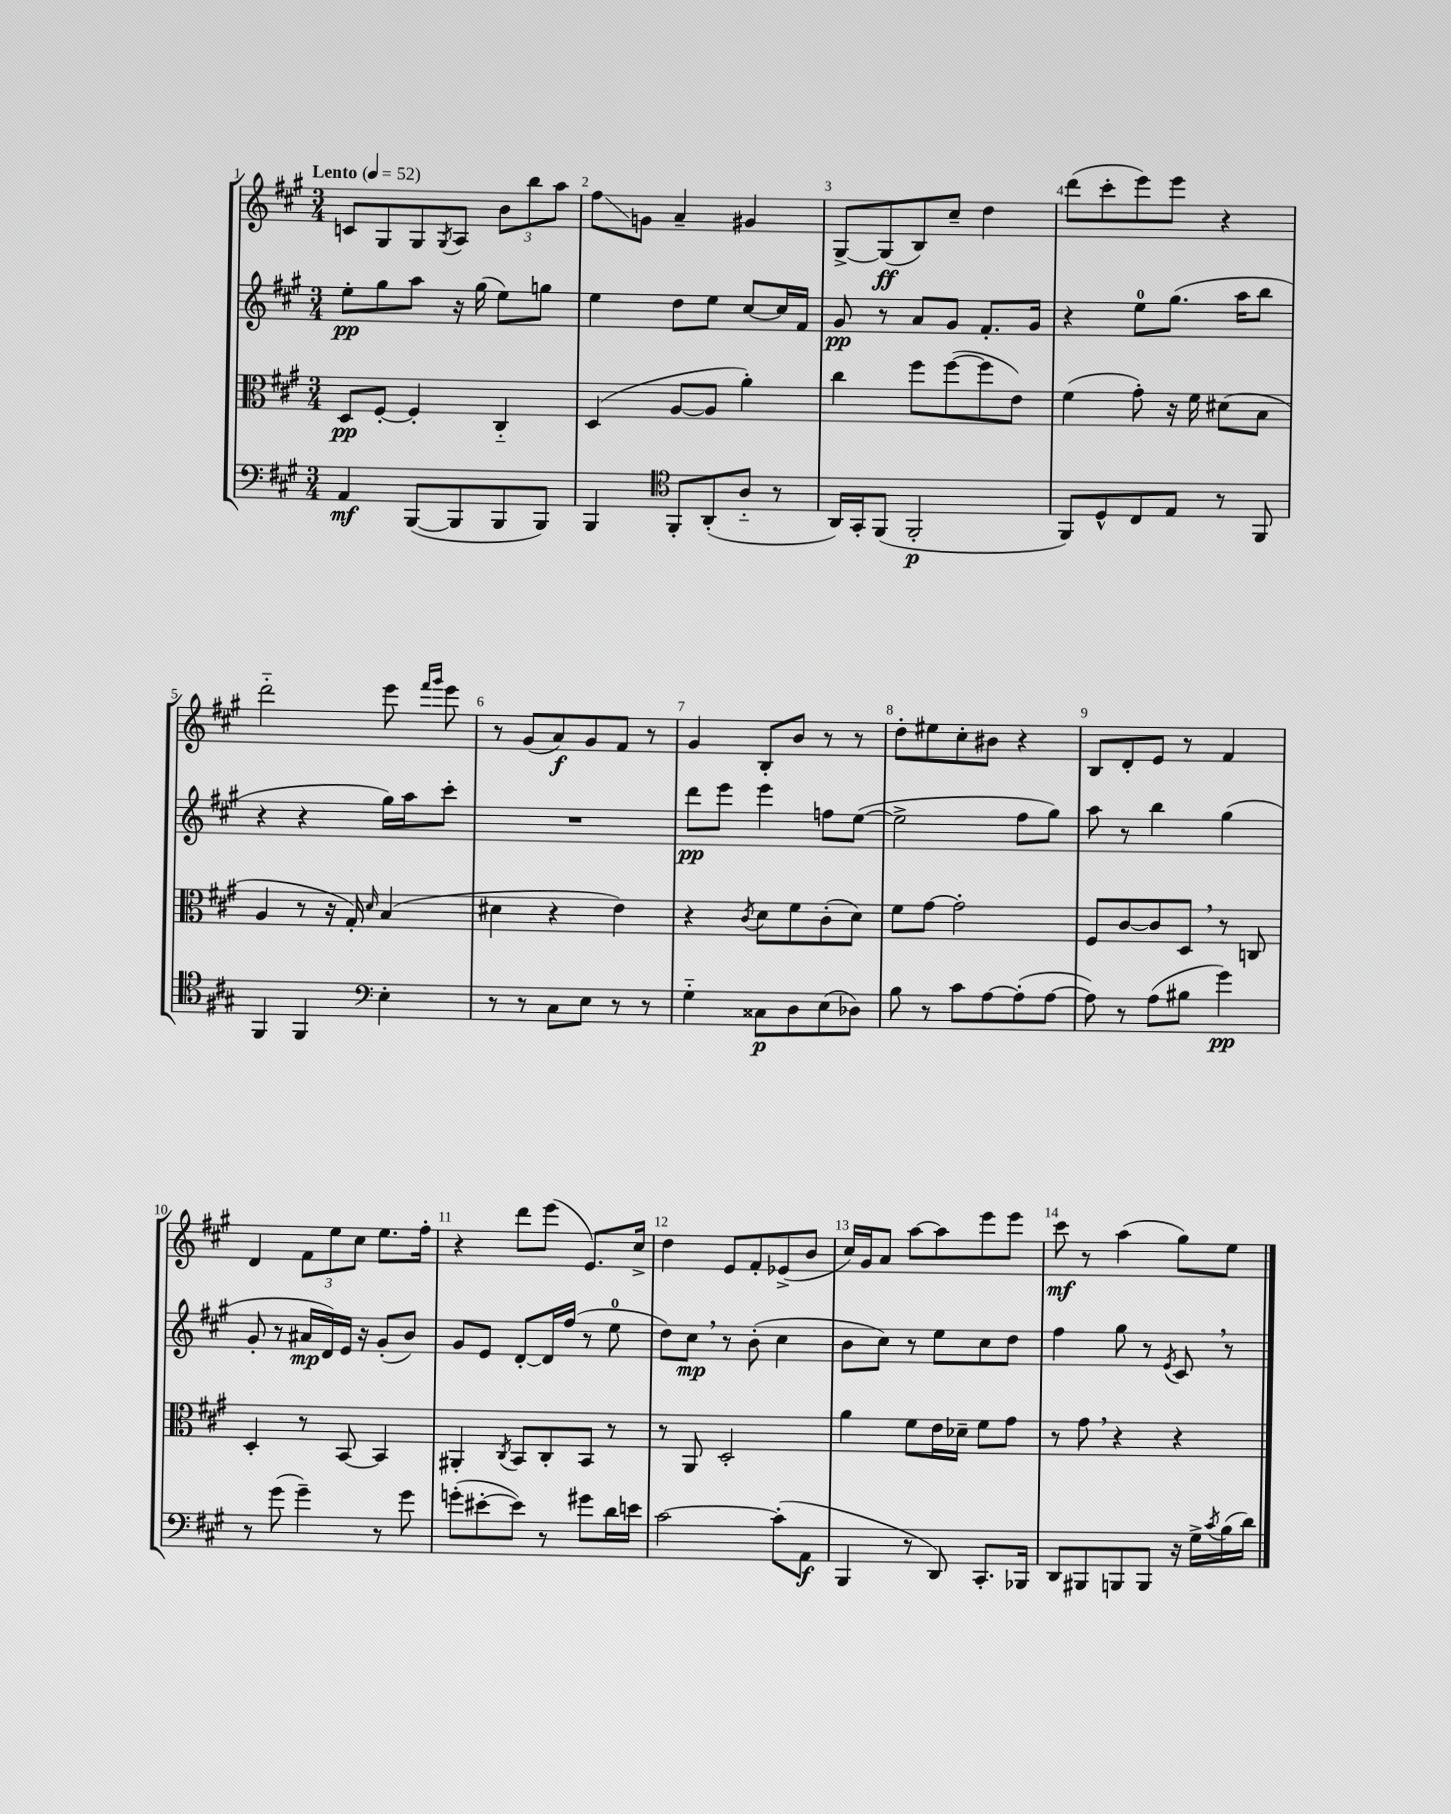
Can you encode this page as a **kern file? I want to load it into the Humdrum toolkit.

**kern	**kern	**kern	**kern
*staff4	*staff3	*staff2	*staff1
*clefF4	*clefC3	*clefG2	*clefG2
*k[f#c#g#]	*k[f#c#g#]	*k[f#c#g#]	*k[f#c#g#]
*M3/4	*M3/4	*M3/4	*M3/4
*MM52	*MM52	*MM52	*MM52
4AA	8D	8ee'	8c
.	[8F#'	8gg#	8G#
([8BBB	4F#']	8aa	8G#
.	.	.	8qG#
8BBB]	.	16r	8A
.	.	(16gg#	.
8BBB	4C#'~	8ee)	12b
.	.	.	12bb
8BBB)	.	8gg	.
.	.	.	12aa
=	=	=	=
4BBB	(4D	4ee	8ff#
.	.	.	8g
*clefC4	*	*	*
8FF#'	[8A	8dd	4a~
(8AA'	8A]	8ee	.
8A'~	4a')	[8cc#	4g#
8r	.	16cc#]	.
.	.	16f#	.
=	=	=	=
16AA)	4cc#	8g#	[8G#^
16GG#'	.	.	.
(8FF#	.	8r	(8G#]
2FF#'	8ff#	8a	8B)
.	([8ff#	8g#	8cc#~
.	8ff#]	8.f#'	4dd
.	8e)	.	.
.	.	16g#	.
=	=	=	=
8FF#)	(4f#	4r	(8ddd
8D^^	.	.	8ccc#'
8C#	8g#')	8ee	8eee)
8E	16r	(8.gg#	8eee
.	16f#	.	.
8r	(8d#	.	4r
.	.	16aa	.
8FF#	8B	8bb	.
=	=	=	=
4FF#	4A	4r	2ddd'~
4FF#	8r	4r	.
.	16r	.	.
.	16G#')	.	.
*clefF4	*	*	*
.	16qqd	.	.
4E'	(4B	16gg#)	8eee
.	.	16aa	.
.	.	.	16qqfff#
.	.	.	16qqggg#
.	.	8ccc#'	8eee
=	=	=	=
8r	4d#	2.r	8r
8r	.	.	(8g#
8C#	4r	.	8a)
8E	.	.	8g#
8r	4e)	.	8f#
8r	.	.	8r
=	=	=	=
4G#'~	4r	8ddd	4g#
.	.	8eee	.
.	8qc#	.	.
8C##	8d	4eee	8B'
8D	8f#	.	8b
(8E	(8c#'	8ff	8r
8D-)	8d)	([8ee	8r
=	=	=	=
8B	8f#	2ee^]	8dd'
8r	[8g#	.	8ee#
8c#	2g#']	.	8cc#'
[8A	.	.	8b#
(8A']	.	8ff#	4r
[8A	.	8gg#)	.
=	=	=	=
8A])	8F#	8aa	8B
8r	[8c#	8r	8d'
(8A	8c#]	4bb	8e
8B#	8D	.	8r
4g#)	8r	(4gg#	4f#
.	8C	.	.
=	=	=	=
8r	4D'	8g#'	4d
(8g#	.	8r	.
4g#~)	8r	16a#	12f#
.	.	16d)	.
.	.	.	12ee
.	[8BB	16e	.
.	.	.	12cc#
.	.	16r	.
8r	4BB]	(8g#'	8.ee
8g#	.	8b)	.
.	.	.	16ff#'
=	=	=	=
(8g'	4AA#'	8g#	4r
[8e#'	.	8e	.
.	8qC#	.	.
8e#])	8BB	[8d'	8ddd
8r	8C#'	16d]	(8eee
.	.	(16ff#	.
8g#	8BB	8r	8.e)
16d	8r	8ee	.
16e	.	.	16cc#^
=	=	=	=
[2c#	8r	8dd)	4dd
.	8AA	8cc#	.
.	2D'	8r	8e
.	.	(8b'	8f#'
(8c#']	.	4cc#	(8e-^
8AA	.	.	8b
=	=	=	=
4BBB	4a	8b	16cc#)
.	.	.	16g#
.	.	8cc#)	8a
8r	8f#	8r	[8aa
8DD)	16e	8ee	8aa]
.	16d-~	.	.
8.CC#'	8f#	8cc#	8eee
.	8g#	8dd	8eee
16BBB-	.	.	.
=	=	=	=
8DD	8r	4ff#	8ccc#
8BBB#	8g#	.	8r
8BBB	4r	8gg#	(4aa
8BBB	.	8r	.
.	.	8qe	.
16r	4r	8c#	8gg#)
16G#^	.	.	.
8qc#	.	.	.
(16B	.	8r	8ee
16d)	.	.	.
==	==	==	==
*-	*-	*-	*-
